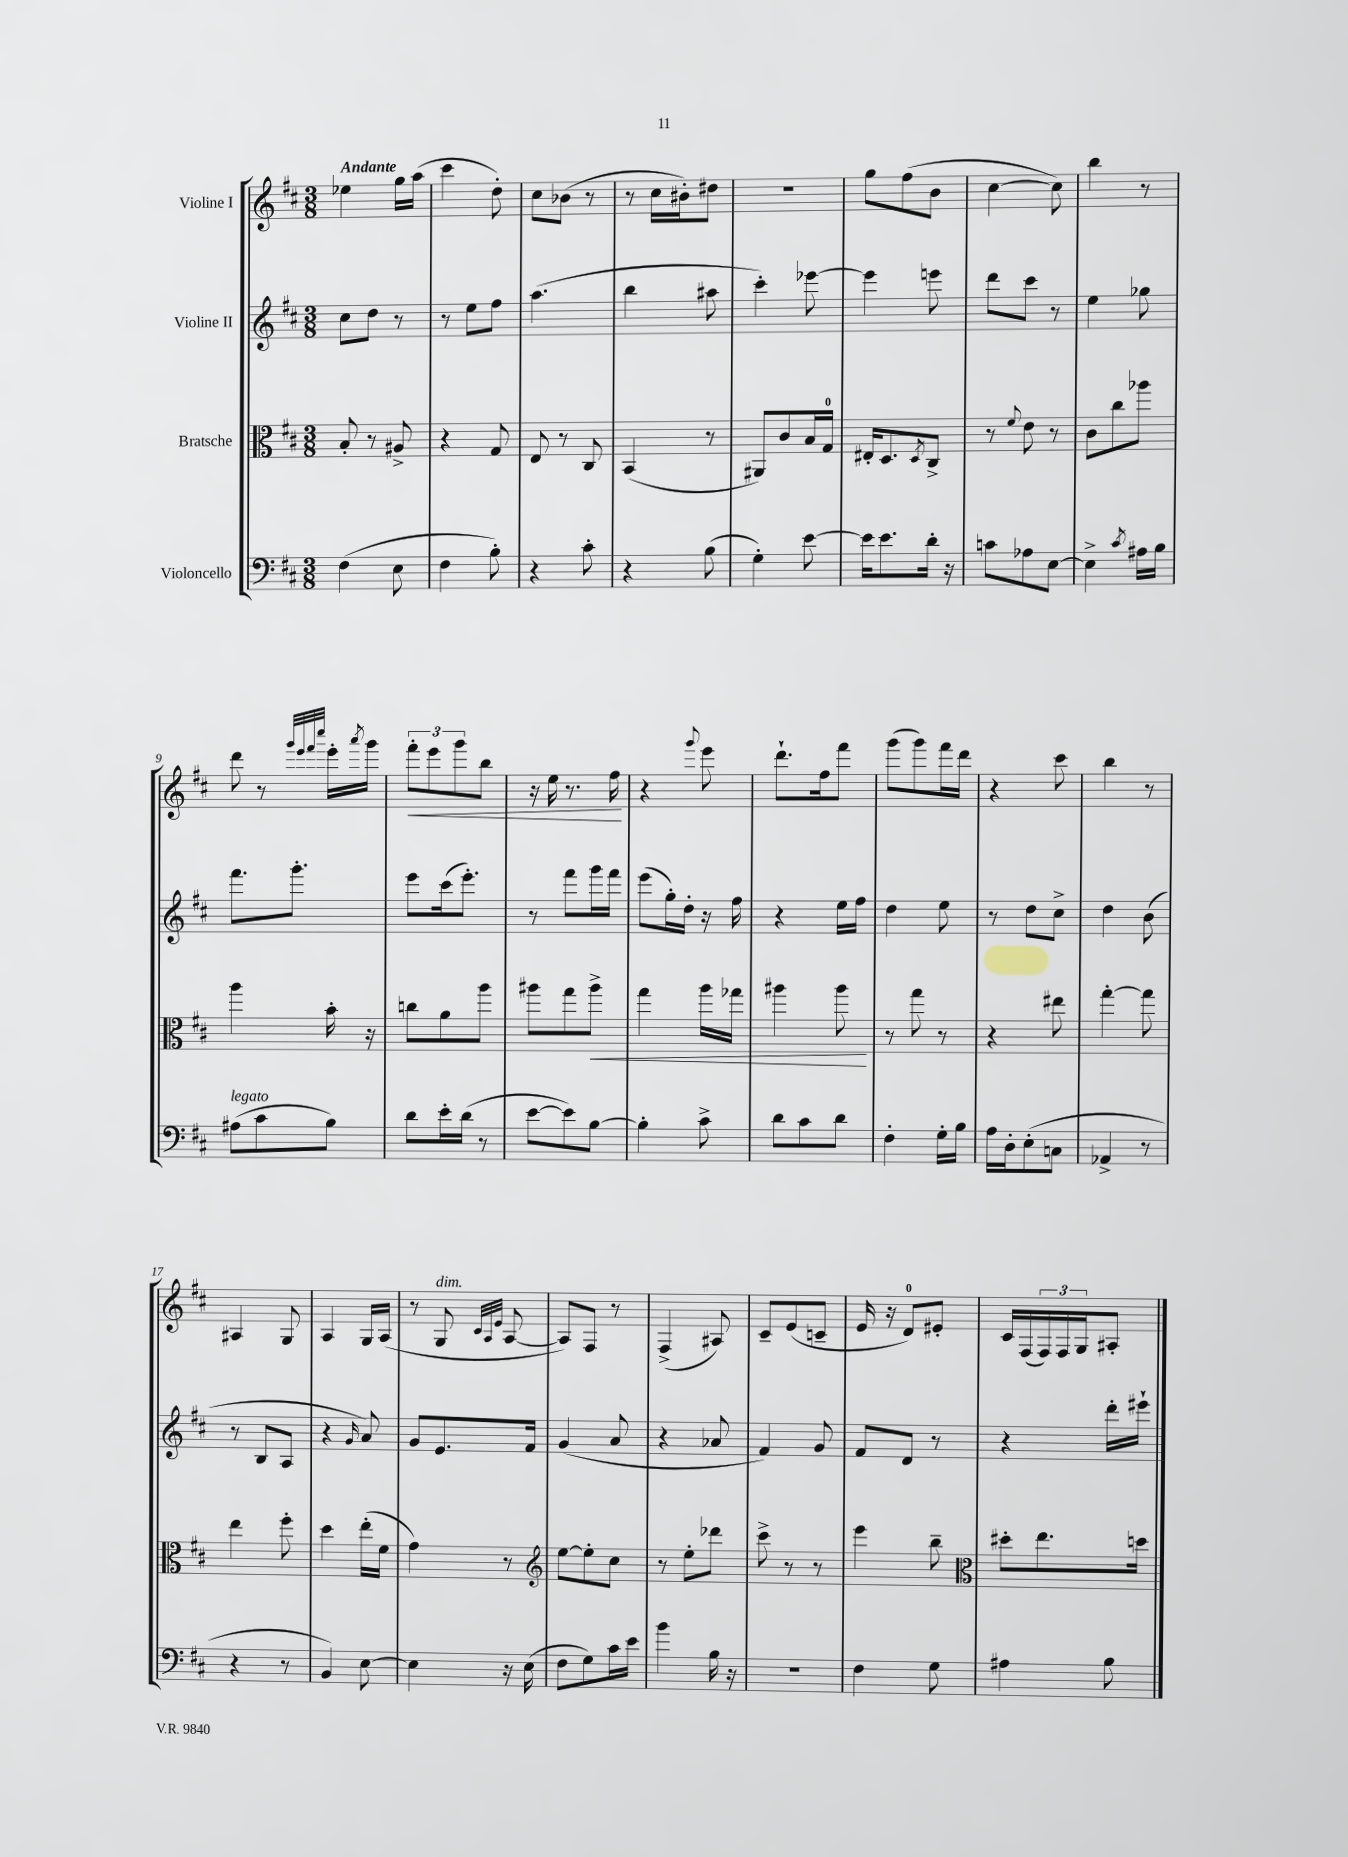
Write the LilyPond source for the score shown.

<<
\new StaffGroup <<
\new Staff = "s0" \with { instrumentName = "Violine I" } {
    \clef treble \key d \major \numericTimeSignature \time 3/8 \tempo "Andante"
    ees''4 g''16 a''16( |
    cis'''4 d''8-.) |
    cis''8 bes'8( r8 |
    r8 cis''16 bis'16-.) dis''8 |
    R4. |
    g''8 fis''8( b'8 |
    cis''4~ cis''8) |
    b''4 r8 |
    d'''8 r8 \grace { g'''32 e'''32 fis'''32 cis''''32 } e'''16-. \acciaccatura { a'''8 } g'''16 |
    \tuplet 3/2 { fis'''8-.\< e'''8 g'''8 } b''8 |
    r16 e''16 r8. fis''16\! |
    r4 \appoggiatura { g'''8 } e'''8 |
    d'''8.-! fis''16 fis'''8 |
    g'''8( g'''8) fis'''16 d'''16 |
    r4 cis'''8 |
    b''4 r8 |
    ais4 g8 |
    a4 g16 a16( |
    r8 g8^\markup { \italic "dim." } \grace { cis'32 a32 e'32 } a8~ |
    a8) fis8 r8 |
    fis4->( ais8) |
    cis'8-- e'8( c'8-- |
    e'16 r16 d'8-0) eis'8-. |
    cis'16 fis16( \tuplet 3/2 { fis16) fis16 g16 } ais8-. \bar "|." |
}
\new Staff = "s1" \with { instrumentName = "Violine II" } {
    \clef treble \key d \major \numericTimeSignature \time 3/8
    cis''8 d''8 r8 |
    r8 e''8 fis''8 |
    a''4.( |
    b''4 ais''8 |
    cis'''4-.) ees'''8~ |
    ees'''4 e'''8 |
    d'''8 cis'''8 r8 |
    e''4 ges''8 |
    fis'''8. g'''8.-. |
    e'''8 cis'''16( e'''8.-.) |
    r8 fis'''8 g'''16 fis'''16 |
    e'''8( g''16-.) d''16-. r16 fis''16 |
    r4 e''16 fis''16 |
    d''4 e''8 |
    r8 d''8 cis''8-> |
    d''4 b'8( |
    r8 b8 a8 |
    r4 \grace { g'16 } a'8) |
    g'8 e'8. fis'16 |
    g'4( a'8 |
    r4 aes'8 |
    fis'4) g'8 |
    fis'8 d'8 r8 |
    r4 d'''16-. eis'''16-! \bar "|." |
}
\new Staff = "s2" \with { instrumentName = "Bratsche" } {
    \clef alto \key d \major \numericTimeSignature \time 3/8
    b8-. r8 ais8-> |
    r4 g8 |
    e8 r8 cis8 |
    b,4( r8 |
    ais,8) cis'8 b16 g16-0 |
    eis16-. d8. \acciaccatura { d8 } cis8-> |
    r8 \appoggiatura { fis'8 } e'8 r8 |
    cis'8 cis''8 aes''8 |
    a''4 b'16-. r16 |
    c''8 a'8 a''8 |
    ais''8 g''8 ais''8->\< |
    g''4 a''16 ges''16 |
    ais''4 ais''8\! |
    r8 g''8 r8 |
    r4 eis''8 |
    g''4~-. g''8 |
    e''4 fis''8-. |
    d''4 e''16-.( fis'16 |
    g'4) r8 |
    \clef treble e''8~ e''8-. cis''8 |
    r8 e''8-. des'''8 |
    cis'''8-> r8 r8 |
    e'''4 b''8-- |
    \clef alto dis''8-. e''8. d''16 \bar "|." |
}
\new Staff = "s3" \with { instrumentName = "Violoncello" } {
    \clef bass \key d \major \numericTimeSignature \time 3/8
    fis4( e8 |
    fis4 b8-.) |
    r4 cis'8-. |
    r4 b8( |
    g4-.) e'8~ |
    e'16 e'8. d'16-. r16 |
    c'8 aes8 e8~ |
    e4-> \acciaccatura { cis'8 } ais16 b16 |
    ais8^\markup { \italic "legato" }( cis'8 b8) |
    d'8 e'16-. d'16( r8 |
    e'8~ e'8) b8~ |
    b4-. cis'8-> |
    d'8 cis'8 d'8 |
    fis4-. g16-. b16 |
    a16 d16-. e8-.( c8 |
    aes,4-> r8 |
    r4 r8 |
    b,4) e8~ |
    e4 r16 e16( |
    fis8 g8) cis'16 e'16 |
    b'4 b16 r16 |
    R4. |
    fis4 g8 |
    ais4 b8 \bar "|." |
}
>>
>>
